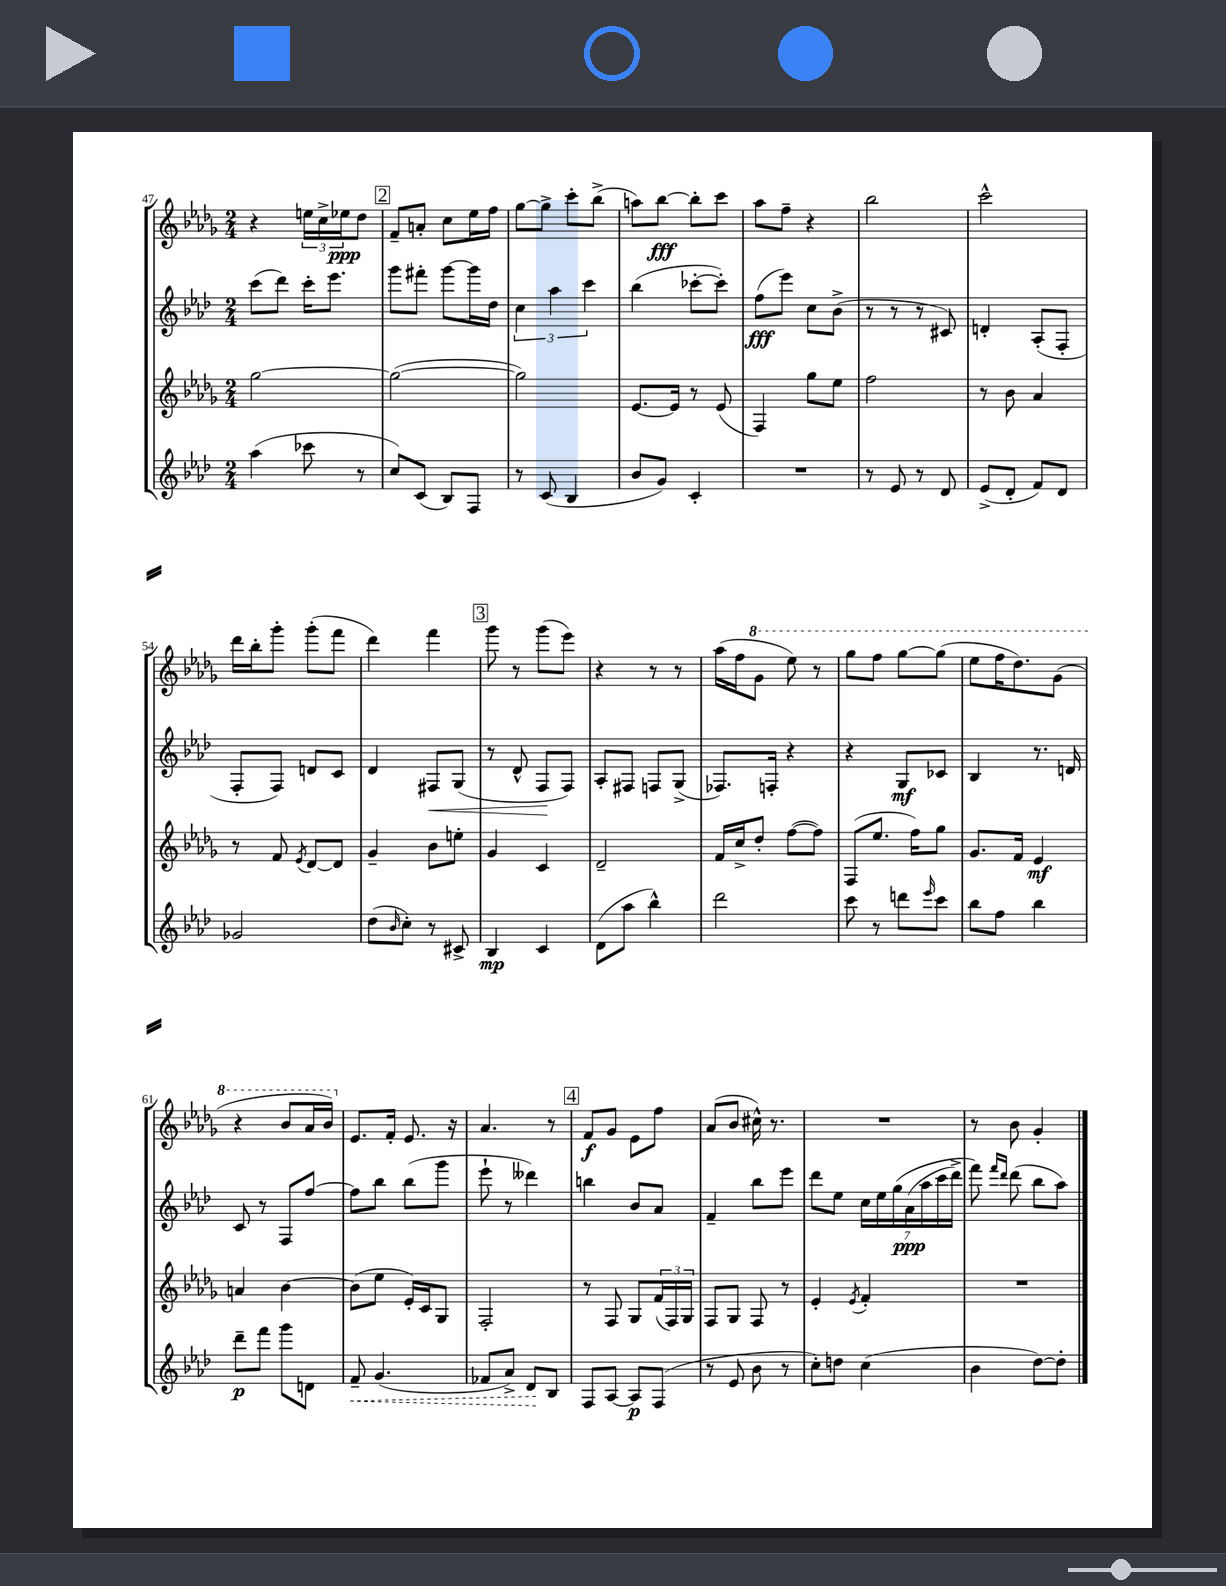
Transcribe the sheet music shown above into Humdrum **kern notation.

**kern	**kern	**kern	**kern
*staff4	*staff3	*staff2	*staff1
*clefG2	*clefG2	*clefG2	*clefG2
*k[b-e-a-d-]	*k[b-e-a-d-g-]	*k[b-e-a-d-]	*k[b-e-a-d-g-]
*M2/4	*M2/4	*M2/4	*M2/4
(4aa-	[2gg-	(8ccc	4r
.	.	8ddd-)	.
8ccc-	.	16ccc'	24ee
.	.	.	24cc^
.	.	8.eee-	.
.	.	.	24ee-
8r	.	.	8dd-
=	=	=	=
8cc)	(2gg-_	8ggg	8f~
(8c	.	8fff#'	8a'
8B-)	.	[8ggg	8cc
8F	.	16ggg]	16ee-
.	.	16dd-	16ff
=	=	=	=
8r	2gg-])	6cc	[8gg-
(8c	.	.	8gg-^]
.	.	6aa-	.
4B-	.	.	8ccc'
.	.	6ccc	.
.	.	.	(8bb-^
=	=	=	=
8b-	[8.e-	(4bb-	8aa)
8g)	.	.	[8bb-
.	16e-]	.	.
4c'	8r	[8ccc-'	8bb-']
.	(8e-	8ccc-'])	8ccc
=	=	=	=
2r	4F)	(8ff	8aa-
.	.	8eee-)	8ff~
.	8gg-	8cc	4r
.	8ee-	(8b-^	.
=	=	=	=
8r	2ff	8r	2bb-
8e-	.	8r	.
8r	.	8r	.
8d-	.	8c#)	.
=	=	=	=
(8e-^	8r	4d'	2ccc^^
8d-'	8b-	.	.
8f)	4a-	(8A-'	.
8d-	.	8F'	.
=	=	=	=
2g-	8r	8F'	16ddd-
.	.	.	16bb-'
.	8f	8F)	8ggg-'
.	8qe-	.	.
.	[8d-	8d	(8ggg-'
.	8d-]	8c	8fff
=	=	=	=
(8dd-	4g-~	4d-	4ddd-)
16qqb-	.	.	.
8cc')	.	.	.
8r	8b-	8F#	4fff
8c#^	8ee'	(8G	.
=	=	=	=
4B-	4g-	8r	8ggg-
.	.	8d-^^	8r
4c	4c	8F	(8ggg-
.	.	8F)	8eee-)
=	=	=	=
(8d-	2d-~	8A-'	4r
8aa-	.	8F#	.
4bb-^^)	.	8F	8r
.	.	(8G^	8r
=	=	=	=
2ddd-	16f	8.F-)	(16aa-
.	16cc^	.	16ff
.	8dd-'	.	8gg-
.	.	16F'	.
.	([8ff	4r	8eee-)
.	8ff])	.	8r
=	=	=	=
8ccc	(8F	4r	8ggg-
8r	8.ee-	.	8fff
8ddd	.	8G	[8ggg-
.	16ff)	.	.
16qqeee-	.	.	.
8ccc	8gg-	8c-	(8ggg-]
=	=	=	=
8bb-	8.g-	4B-	8eee-
8ff	.	.	16fff
.	16f	.	8.ddd-)
4bb-	4e-	8.r	.
.	.	.	(8gg-
.	.	16d	.
=	=	=	=
8ddd-~	4a	8c	4r
8fff	.	8r	.
8ggg	[4b-	8F	8bb-
8d	.	[8ff	16aa-
.	.	.	16bb-)
=	=	=	=
8f~	(8b-]	8ff]	8.e-
(4.g	8ee-	8bb-	.
.	.	.	16f'
.	16e-')	(8bb-	8.e-
.	16c	.	.
.	8G-	8ggg	.
.	.	.	16r
=	=	=	=
8f-	2F'	8eee-`	4.a-
8a-^)	.	8r	.
8d-	.	4ddd--)	.
8B-	.	.	8r
=	=	=	=
8F	8r	4bb	8f
[8A-	8F	.	8g-
8A-]	8G-	8b-	8e-
(8F	(24f	8a-	8ff
.	24F)	.	.
.	24G-	.	.
=	=	=	=
8r	8F	4f~	(8a-
8e-	8G-	.	8b-
8b-	8F	8bb-	16cc#^^)
.	.	.	8.r
8r	8r	8eee-	.
=	=	=	=
8cc')	4e-'	8ddd-	2r
8dd	.	8ee-	.
.	8qe-	.	.
(4cc	4f'	28cc	.
.	.	28ee-	.
.	.	&(28gg	.
.	.	(28a-	.
.	.	28aa-	.
.	.	28ccc	.
.	.	28ddd-^)	.
=	=	=	=
4b-	2r	8fff&)	8r
.	.	16qqfff	.
.	.	16qqddd-	.
.	.	(8ddd-	8b-
[8dd-)	.	8bb-	4g-'
8dd-']	.	8aa-)	.
==	==	==	==
*-	*-	*-	*-
